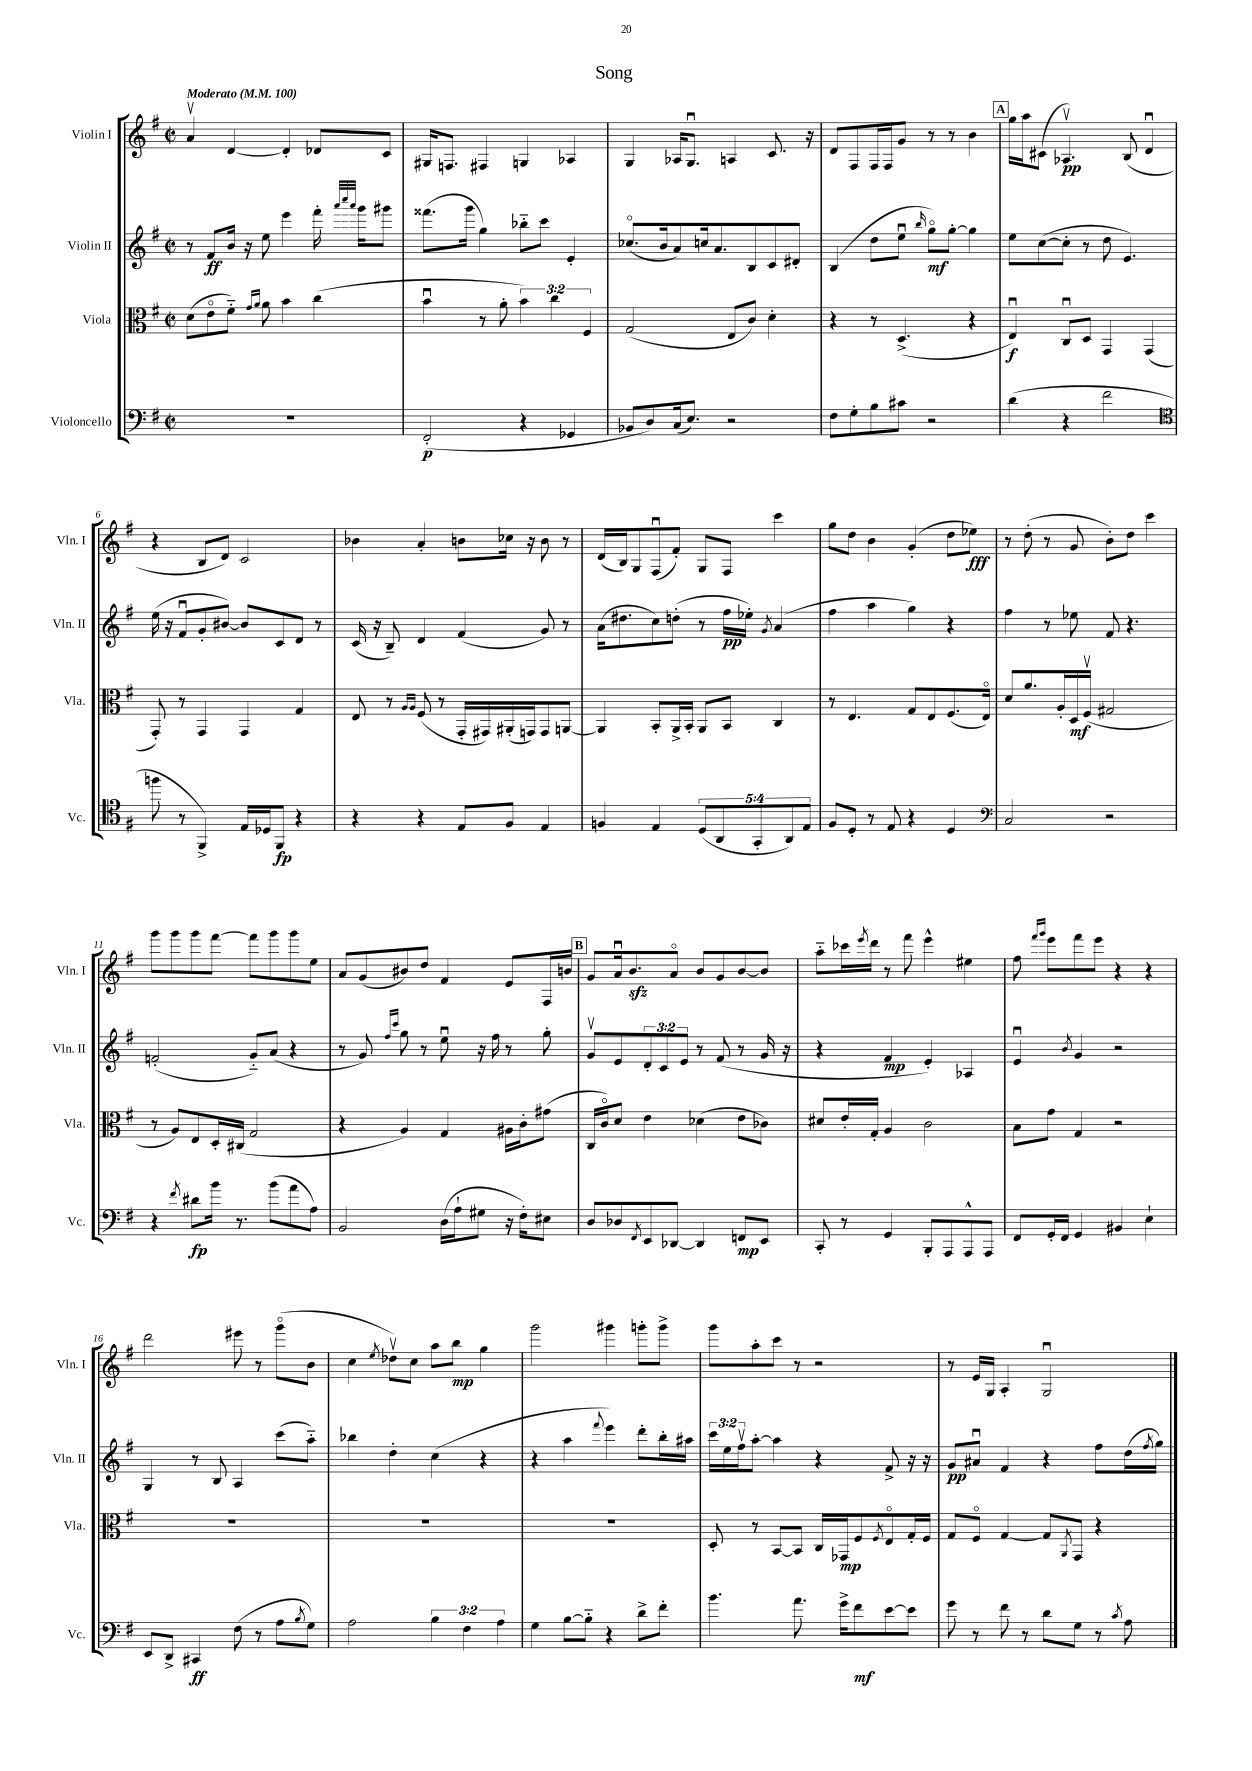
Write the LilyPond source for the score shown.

\header { title = "Song" }
<<
\new StaffGroup <<
\new Staff = "s0" \with { instrumentName = "Violin I" shortInstrumentName = "Vln. I" } {
    \clef treble \key g \major \defaultTimeSignature \time 2/2 \tempo "Moderato" 4 = 100
    a'4\upbow d'4~ d'4-. des'8 c'8 |
    gis16 f8. fis4 g4 aes4 |
    g4 aes16 g8.\downbow a4 c'8. r16 |
    d'8 fis8 fis16 fis16 g'8 r8 r8 b'4 |
    \mark \markup { \box "A" } g''16 a''16 cis'8( aes4.\upbow\pp) b8( d'4\downbow |
    r4 b8 d'8) c'2 |
    bes'4 a'4-. b'8 ces''16 r16 b'8 r8 |
    d'16( b16) g8 fis8\downbow( fis'8-.) g8 fis8 c'''4 |
    g''8 d''8 b'4 g'4-.( d''8 ees''8\fff) |
    r8 d''8-.( r8 g'8 b'8-.) d''8 c'''4 |
    g'''8 g'''8 g'''8 fis'''8~ fis'''8 g'''8 g'''8 e''8 |
    a'8 g'8( bis'8) d''8 fis'4 e'8 fis16 b'16 |
    \mark \markup { \box "B" } g'8 a'16\downbow b'8.\sfz a'8\flageolet b'8 g'8 b'8~ b'8 |
    a''8-_ ces'''16 \acciaccatura { e'''8 } d'''16 r8 fis'''8 e'''4-^ eis''4 |
    fis''8 \grace { fis'''16 g'''16 } e'''8 fis'''8 e'''8 r4 r4 |
    d'''2 eis'''8 r8 g'''8\flageolet( b'8 |
    c''4 \acciaccatura { e''8 } des''8\upbow) c''8 a''8 b''8\mp g''4 |
    g'''2 gis'''4 g'''8-. g'''8-> |
    g'''8 a''8-. c'''8 r8 r2 |
    r8 e'16 g16 a4-. g2\downbow \bar "|." |
}
\new Staff = "s1" \with { instrumentName = "Violin II" shortInstrumentName = "Vln. II" } {
    \clef treble \key g \major \defaultTimeSignature \time 2/2 \override Staff.TupletNumber.text = #tuplet-number::calc-fraction-text
    r8 fis'8\ff b'16 r16 e''8 e'''4 fis'''16-. \grace { a'''32 c''''32 a'''32 } g'''16 gis'''8 |
    fisis'''8.( g'''16 g''4) bes''8-_ c'''8 e'4-. |
    ces''8.\flageolet( b'16 a'8) c''16 a'8. b8 c'8 dis'8-. |
    b4( d''8 e''8\downbow \grace { b''16 } g''8\flageolet\mf) g''8~-. g''4 |
    \mark \markup { \box "A" } e''8 c''8~( c''8-. r8 d''8 e'4.) |
    e''16( r16 fis'8\downbow g'8-. bis'8~) bis'8 c'8 d'8 r8 |
    c'16( r16 b8--) d'4 fis'4( g'8) r8 |
    a'16( dis''8. c''8) d''8-.( r8 fis''16\pp ees''16-.) \acciaccatura { g'8 } a'4( |
    fis''4 a''4 g''4) r4 |
    fis''4 r8 ees''8 fis'8 r4. |
    f'2-.( g'8-_) a'8( r4 |
    r8 g'8) \grace { fis''16 c'''16 } g''8 r8 e''8\downbow r16 fis''16 r8 g''8-. |
    \mark \markup { \box "B" } g'8\upbow e'8 \tuplet 3/2 { d'8-. c'8 e'8 } r8 fis'8( r8 g'16 r16 |
    r4 fis'4\mp e'4-.) aes4 |
    e'4\downbow \acciaccatura { b'8 } g'4 r2 |
    g4 r8 b8 a4 c'''8( a''8-_) |
    bes''4 d''4-. c''4( r4 |
    r4 a''4 \appoggiatura { fis'''8 } e'''4) d'''8-. b''16-. ais''16 |
    \tuplet 3/2 { c'''16 e''16 fis''16\upbow } a''8~-. a''4 r4 fis'8-> r16 r16 |
    g'8\pp ais'8\downbow fis'4 r4 fis''8 d''16( \acciaccatura { fis''8 } g''16) \bar "|." |
}
\new Staff = "s2" \with { instrumentName = "Viola" shortInstrumentName = "Vla." } {
    \clef alto \key g \major \defaultTimeSignature \time 2/2 \override Staff.TupletNumber.text = #tuplet-number::calc-fraction-text
    d'8( e'8\flageolet fis'8-_) \grace { g'16 a'16 } a'8 b'4 c''4( |
    b'4\downbow r8 a'8-. \tuplet 3/2 { b'4) c''4 fis4 } |
    g2( e8 c'8) d'4-. |
    r4 r8 d4.->( r4 |
    \mark \markup { \box "A" } e4\downbow\f) c8\downbow d8 g,4 g,4( |
    g,8-.) r8 g,4 g,4 g4 |
    e8 r8 \grace { a16 a16 } fis8( r8 g,16-. gis,16) ais,16-.( g,16) g,8 a,8~ |
    a,4 b,8-. a,16-> b,16-. a,8 b,8 c4 |
    r8 e4. g8 e8 fis8.( e16\flageolet) |
    d'8 a'8. a16-. d16\mf fis16\upbow( gis2 |
    r8 a8) e8 d16-. cis16( g2 |
    r4 a4) g4 ais16 c'16-. gis'8( |
    \mark \markup { \box "B" } c16 c'16\flageolet) d'8 e'4 des'4( e'8 ces'8) |
    dis'8 e'16-. g16-. a4 c'2 |
    b8 g'8 g4 r2 |
    R1 |
    R1 |
    R1 |
    d8-. r8 b,8~ b,8 c16 ges,16\mp fis8 \acciaccatura { fis8 } e8\flageolet g16-. fis16 |
    g8 fis8\flageolet g4~ g8 \acciaccatura { a,8 } g,8 r4 \bar "|." |
}
\new Staff = "s3" \with { instrumentName = "Violoncello" shortInstrumentName = "Vc." } {
    \clef bass \key g \major \defaultTimeSignature \time 2/2 \override Staff.TupletNumber.text = #tuplet-number::calc-fraction-text
    R1 |
    fis,2-.\p( r4 ges,4 |
    bes,8 d8) c16( e8.) r2 |
    fis8 g8-. b8 cis'8 r2 |
    \mark \markup { \box "A" } d'4( r4 fis'2 |
    \clef tenor f''8 r8 fis,4->) e16 des16 fis,8\fp r4 |
    r4 r4 e8 fis8 e4 |
    f4 e4 \tuplet 5/4 { d8( a,8 g,8-. a,8) e8 } |
    fis8 d8-. r8 e8 r4 d4 |
    \clef bass c2 r2 |
    r4 \acciaccatura { fis'8 } dis'8\fp b'16 r8. b'8( a'8 a8) |
    b,2 d16( a16-! gis8 r16 fis16-.) eis8 |
    \mark \markup { \box "B" } d8 des8 \acciaccatura { fis,8 } e,8 des,8~ des,4 f,8\mp e,8 |
    c,8-. r8 g,4 b,,8-. a,,8 a,,8-^ a,,8 |
    fis,8 g,16-. fis,16 g,4 bis,4 e4-! |
    e,8 d,8-> cis,4\ff fis8( r8 a8 \acciaccatura { b8 } g8) |
    a2 \tuplet 3/2 { b4 fis4 a4 } |
    g4 b8~ b8-_ r4 d'8-> fis'8-. |
    b'4. a'8. g'16-> fis'8\mf e'8~ e'8 |
    g'8 r8 fis'8 r8 d'8 g8 r8 \acciaccatura { c'8 } a8 \bar "|." |
}
>>
>>
